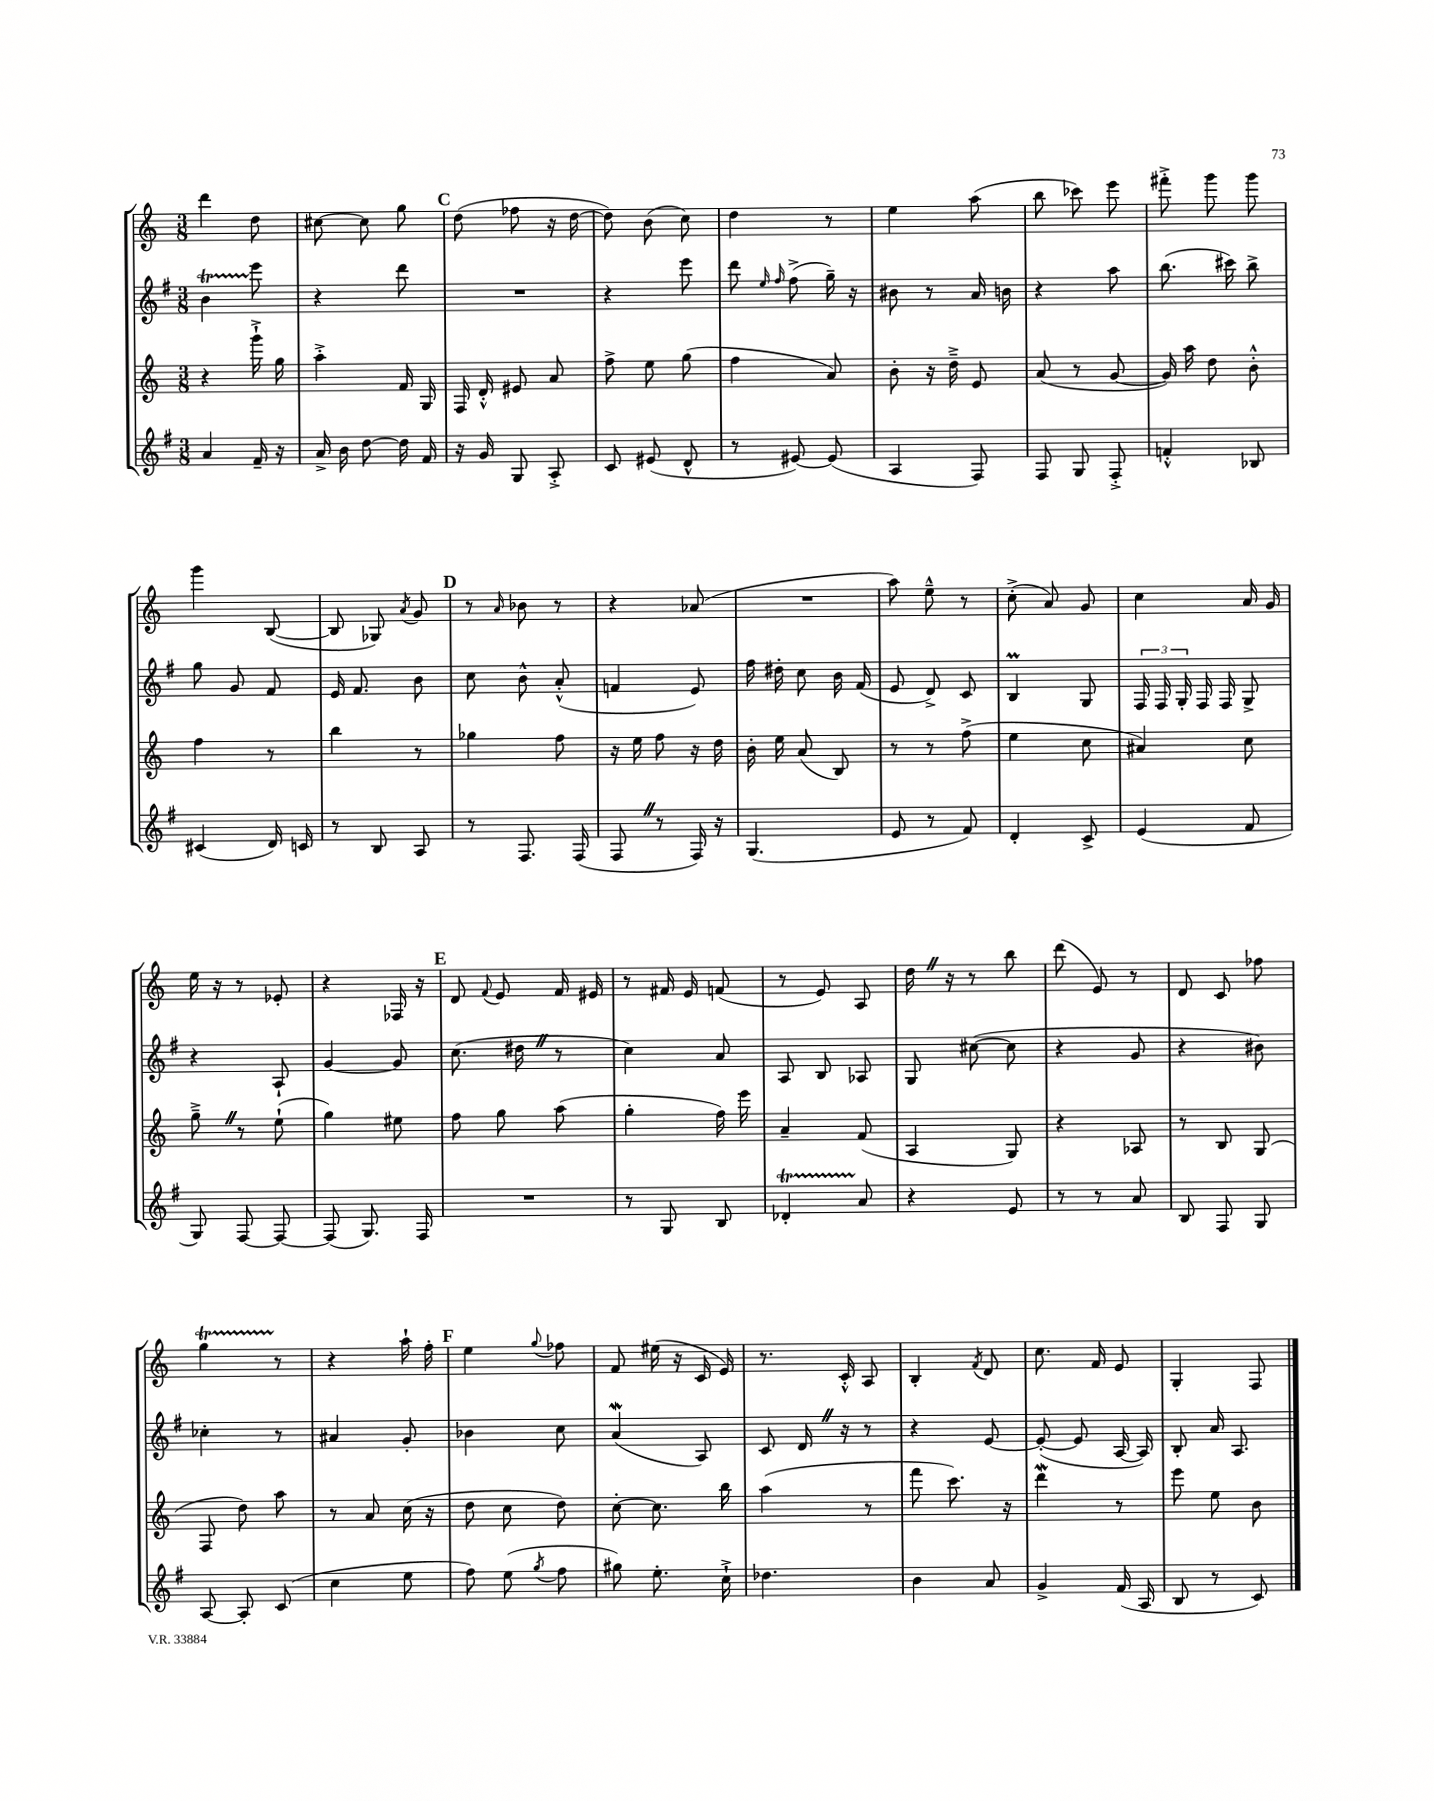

**kern	**kern	**kern	**kern
*staff4	*staff3	*staff2	*staff1
*clefG2	*clefG2	*clefG2	*clefG2
*k[f#]	*k[]	*k[f#]	*k[]
*M3/8	*M3/8	*M3/8	*M3/8
4a	4r	4b	4ddd
16f#~	16ggg`^	8eee	8dd
16r	16gg	.	.
=	=	=	=
16a^	4aa'^	4r	[8cc#
16b	.	.	.
[8dd	.	.	8cc#]
16dd]	16f	8ddd	8gg
16f#	16G	.	.
=	=	=	=
16r	16F	4.r	(8dd
16g	16d'^^	.	.
8G	8e#	.	8ff-
8A'^	8a	.	16r
.	.	.	[16dd
=	=	=	=
8c	8ff^	4r	8dd])
(8e#	8ee	.	(8b
8d^^	(8gg	8eee	8cc)
=	=	=	=
8r	4ff	8ddd	4dd
.	.	16qqee	.
.	.	16qqff#	.
[8e#)	.	(8ff#^	.
(8e#]	8a)	16gg~)	8r
.	.	16r	.
=	=	=	=
4A	8b'	8b#	4ee
.	16r	8r	.
.	16dd~^	.	.
8F#)	8e	16a	(8aa
.	.	16b	.
=	=	=	=
8F#	(8a	4r	8bb
8G	8r	.	8ccc-)
8F#'^	[8g	8aa	8eee
=	=	=	=
4f'^^	16g])	(8.bb	8fff#'^
.	16aa	.	.
.	8dd	.	8ggg
.	.	16ccc#)	.
8B-	8b'^^	8bb^	8ggg
=	=	=	=
(4c#	4ff	8gg	4ggg
.	.	8g	.
16d)	8r	8f#	([8B
16c	.	.	.
=	=	=	=
8r	4bb	16e	8B]
.	.	8.f#	.
8B	.	.	8G-)
.	.	.	8qa
8A	8r	8b	8g
=	=	=	=
8r	4gg-	8cc	8r
.	.	.	16qqa
8.F#	.	8b^^	8b-
.	8ff	(8a'^^	8r
(16F#	.	.	.
=	=	=	=
8F#	16r	4f	4r
.	16ee	.	.
8r	8ff	.	.
16F#)	16r	8e)	(8a-
16r	16dd	.	.
=	=	=	=
(4.G	16b'	16ff#	4.r
.	16ee	16dd#'	.
.	(8a	8cc	.
.	8B)	16b	.
.	.	(16f#	.
=	=	=	=
8e	8r	8e	8aa)
8r	8r	8d^)	8ee~^^
8f#)	(8ff^	8c	8r
=	=	=	=
4d'	4ee	4B	(8cc'^
.	.	.	8a)
8c^	8cc	8G	8g
=	=	=	=
(4e	4a#)	24F#	4cc
.	.	24F#	.
.	.	24G'	.
.	.	16F#	.
.	.	16F#	.
8f#	8cc	8G^	16a
.	.	.	16g
=	=	=	=
8G)	8gg~^	4r	16ee
.	.	.	16r
[8F#	8r	.	8r
8F#_	(8ee`	8A`	8e-'
=	=	=	=
(8F#]	4gg)	[4g	4r
8.G)	.	.	.
.	8ee#	8g]	16F-
16F#	.	.	16r
=	=	=	=
4.r	8ff	(8.cc	8d
.	.	.	8qqf
.	8gg	.	8e
.	.	16dd#	.
.	(8aa	8r	16f
.	.	.	16e#
=	=	=	=
8r	4gg'	4cc)	8r
8G	.	.	16f#
.	.	.	16e
8B	16ff)	8a	(8f
.	16eee	.	.
=	=	=	=
4d-'	4a~	8A	8r
.	.	8B	8e)
8a	(8f	8A-	8A
=	=	=	=
4r	4A	8G	16dd
.	.	.	16r
.	.	([8cc#	8r
8e	8G)	8cc#]	8bb
=	=	=	=
8r	4r	4r	(8ddd
8r	.	.	8e)
8a	8A-	8g	8r
=	=	=	=
8B	8r	4r	8d
8F#	8B	.	8c
8G	(8G	8b#)	8ff-
=	=	=	=
[8A	8F	4cc-'	4gg
8A']	8dd)	.	.
(8c	8aa	8r	8r
=	=	=	=
4cc	8r	4a#	4r
.	8a	.	.
8ee	(16cc	8g'	16aa`
.	16r	.	16ff'
=	=	=	=
8ff#)	8dd	4b-	4ee
(8ee	8cc	.	.
8qgg	.	.	8qqgg
8ff#	8dd)	8cc	8ff-
=	=	=	=
8gg#)	[8cc'	(4a	8f
8.ee'	8.cc]	.	(16ee#
.	.	.	16r
.	.	8A)	16c
16cc`^	16bb	.	16e)
=	=	=	=
4.dd-	(4aa	8c	8.r
.	.	16d	.
.	.	16r	16c'^^
.	8r	8r	8A
=	=	=	=
4b	8fff	4r	4B'
.	8.ccc)	.	.
.	.	.	8qf
8a	.	[8e	8d
.	16r	.	.
=	=	=	=
4g^	4ddd	(8e'_	8.cc
.	.	8e]	.
.	.	.	16f
(16f#	8r	[16A	8e
16A	.	16A])	.
=	=	=	=
8B	8eee	8B'	4G'
8r	8ee	16a	.
.	.	8.A	.
8c)	8b	.	8F
==	==	==	==
*-	*-	*-	*-
